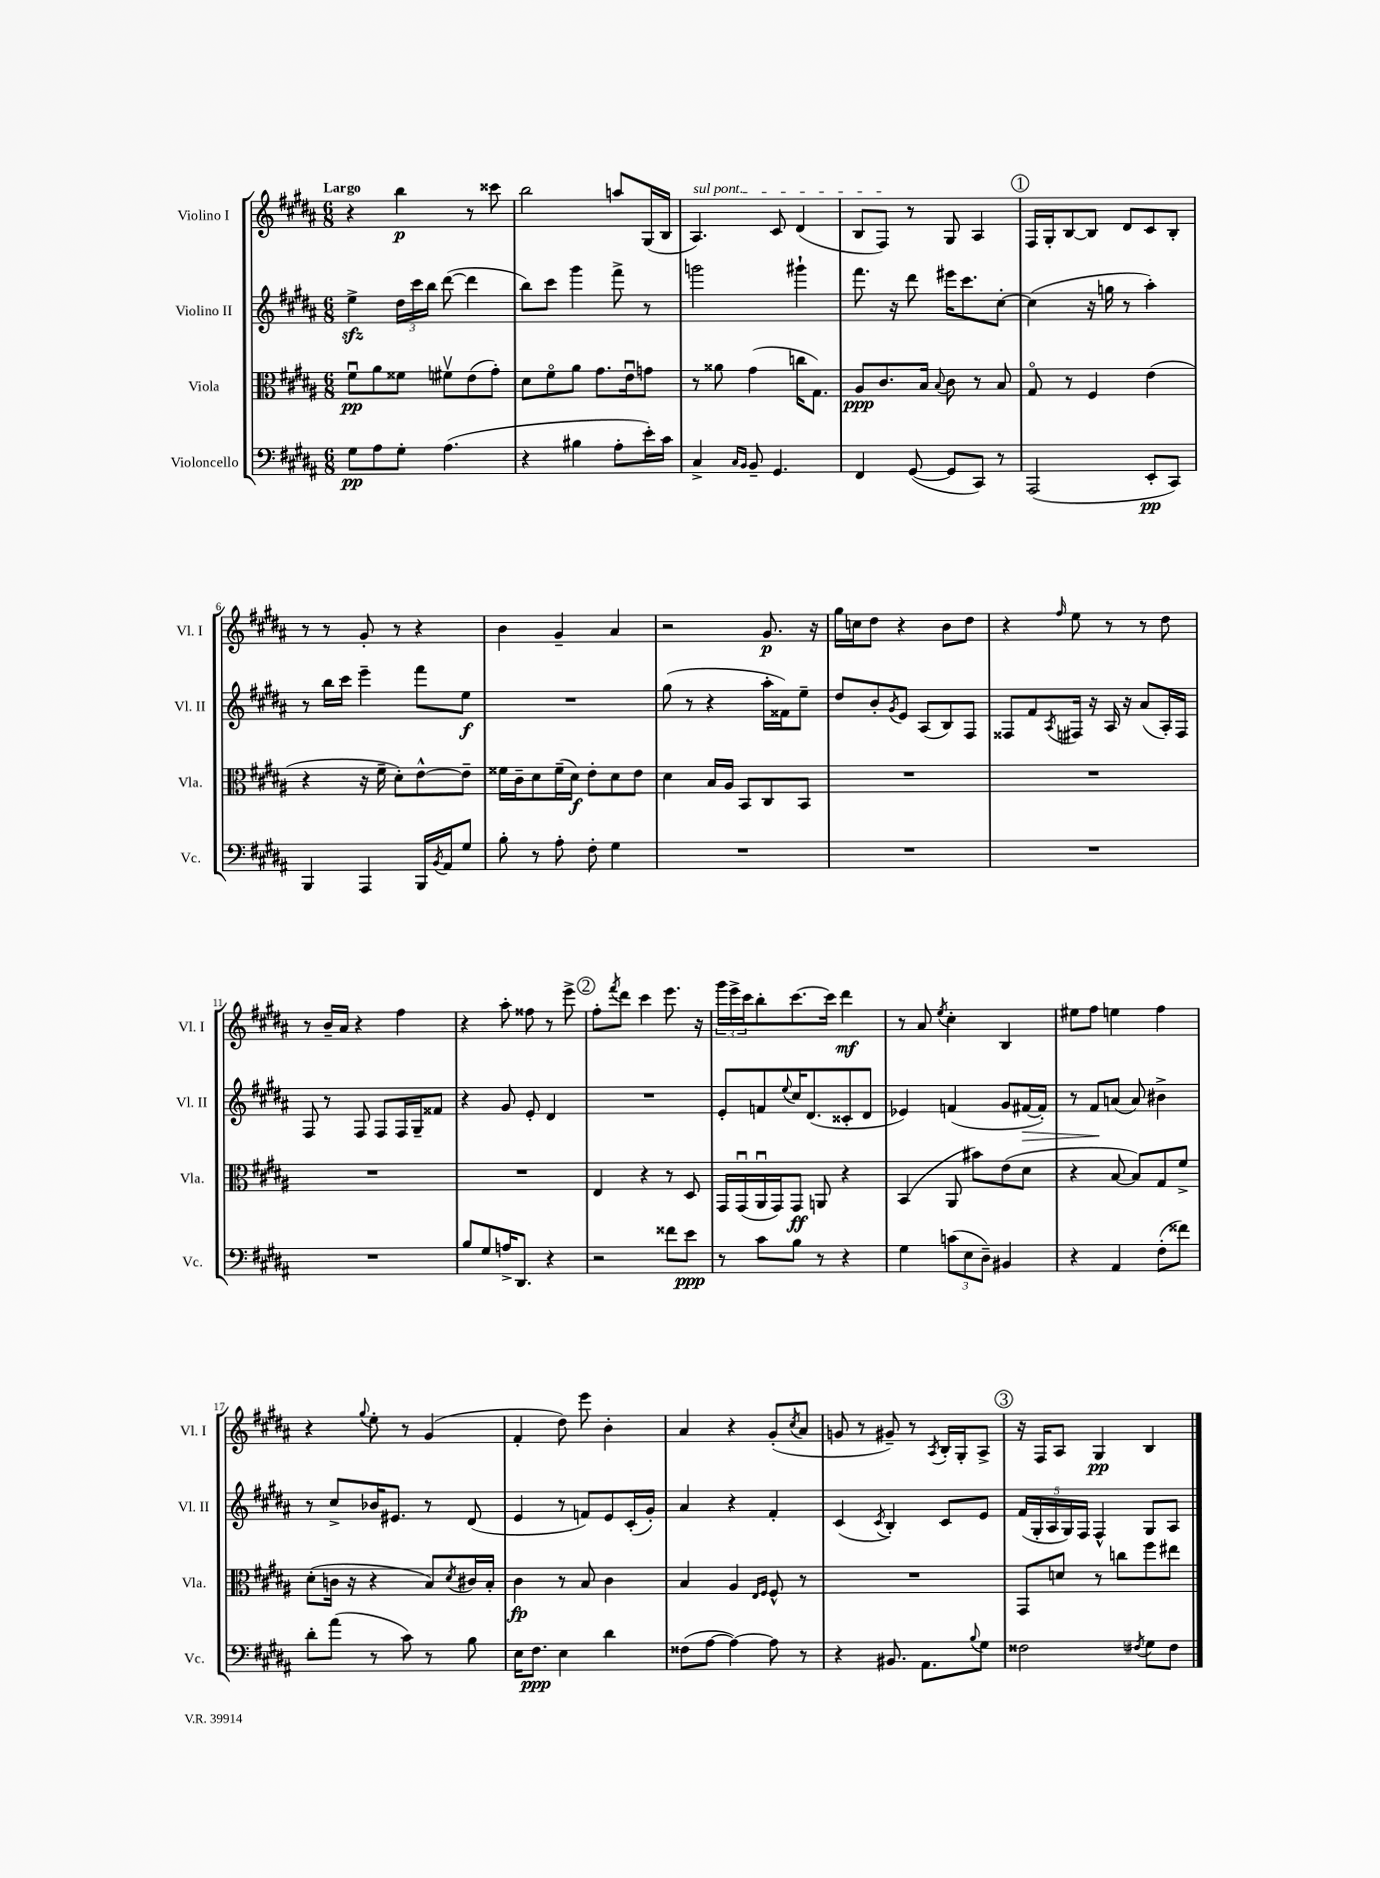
<<
\new StaffGroup <<
\new Staff = "s0" \with { instrumentName = "Violino I" shortInstrumentName = "Vl. I" } {
    \clef treble \key b \major \numericTimeSignature \time 6/8 \tempo "Largo"
    r4 b''4\p r8 cisis'''8 |
    b''2 a''8 gis16( b16 |
    \once \override TextSpanner.bound-details.left.text = \markup { \italic "sul pont." } ais4.\startTextSpan) cis'8 dis'4( |
    b8 fis8\stopTextSpan) r8 gis8 ais4 |
    \mark \markup { \circle "1" } fis16 gis16-. b8~ b8 dis'8 cis'8 b8-. |
    r8 r8 gis'8-. r8 r4 |
    b'4 gis'4-- ais'4 |
    r2 gis'8.\p r16 |
    gis''16 c''16 dis''8 r4 b'8 dis''8 |
    r4 \grace { fis''16 } e''8 r8 r8 dis''8 |
    r8 b'16-- ais'16 r4 fis''4 |
    r4 ais''8-. fisis''8 r8 e'''8-> |
    \mark \markup { \circle "2" } fis''8-. \acciaccatura { fis'''8 } dis'''8 cis'''4 e'''8. r16 |
    \tuplet 3/2 { gis'''16 e'''16-> cis'''16 } b''8-. cis'''8.~ cis'''16 dis'''4\mf |
    r8 ais'8 \acciaccatura { e''8 } cis''4-. b4 |
    eis''8 fis''8 e''4 fis''4 |
    r4 \appoggiatura { gis''8 } e''8-. r8 gis'4( |
    fis'4-. dis''8) e'''8 b'4-. |
    ais'4 r4 gis'8-.( \acciaccatura { cis''8 } ais'8 |
    g'8 r8 gis'8--) r8 \acciaccatura { ais8 } b16-. gis16-. ais8-> |
    \mark \markup { \circle "3" } r16 fis16 ais8 gis4\pp b4 \bar "|." |
}
\new Staff = "s1" \with { instrumentName = "Violino II" shortInstrumentName = "Vl. II" } {
    \clef treble \key b \major \numericTimeSignature \time 6/8
    e''4->\sfz \tuplet 3/2 { dis''16 cis'''16 b''16 } dis'''8~( dis'''4 |
    b''8) cis'''8 gis'''4 fis'''8-> r8 |
    g'''2 gis'''4-! |
    fis'''8. r16 dis'''8 eis'''16 cis'''8. cis''8~-. |
    \mark \markup { \circle "1" } cis''4( r16 g''16 r8 ais''4-.) |
    r8 b''16 cis'''16 e'''4-- fis'''8 e''8\f |
    R2. |
    gis''8( r8 r4 ais''16-. fisis'16) e''8-- |
    dis''8 b'8-. \acciaccatura { gis'8 } e'8 ais8( b8) fis8 |
    fisis8 fis'8 \acciaccatura { ais8 } fis16 r16 ais16 r16 ais'8( ais16-.) fis16 |
    fis8 r8 fis8 fis8 fis16 gis16-- fisis'8 |
    r4 gis'8 e'8-. dis'4 |
    \mark \markup { \circle "2" } R2. |
    e'8-. f'8 \appoggiatura { e''8 } cis''16 dis'8.( cisis'8-. dis'8 |
    ees'4) f'4( gis'8 fis'16~\> fis'16-.) |
    r8 fis'8\! a'8( a'8) bis'4-> |
    r8 cis''8-> bes'16 eis'8. r8 dis'8( |
    e'4 r8 f'8) e'8 cis'16-.( gis'16-.) |
    ais'4 r4 fis'4-. |
    cis'4( \acciaccatura { cis'8 } b4-.) cis'8 e'8 |
    \mark \markup { \circle "3" } \tuplet 5/4 { fis'16( gis16-. ais16 gis16) fis16 } fis4-^ gis8 ais8 \bar "|." |
}
\new Staff = "s2" \with { instrumentName = "Viola" shortInstrumentName = "Vla." } {
    \clef alto \key b \major \numericTimeSignature \time 6/8
    fis'8\downbow\pp ais'8 fisis'8 fis'8\upbow e'8( gis'8-.) |
    dis'8 fis'8\flageolet ais'8 gis'8. e'16\downbow g'8 |
    r8 aisis'8 gis'4( c''16 gis8.) |
    ais8\ppp cis'8. b16 \appoggiatura { b8 } cis'8 r8 b8 |
    \mark \markup { \circle "1" } gis8\flageolet r8 fis4 e'4( |
    r4 r16 fis'16-- dis'8-.) e'8~-^ e'8-- |
    fisis'16 cis'16-- dis'8 fisis'16--( dis'16\f) e'8-. dis'8 e'8 |
    dis'4 b16 ais16 b,8 cis8 b,8 |
    R2. |
    R2. |
    R2. |
    R2. |
    \mark \markup { \circle "2" } e4 r4 r8 dis8 |
    gis,16 gis,16\downbow( ais,16\downbow gis,16) gis,8\ff a,8 r4 |
    b,4( ais,8 bis'8) e'8( dis'8 |
    r4 b8~ b8) gis8 fis'8-> |
    dis'8-.( c'16 r16 r4 b8) \acciaccatura { dis'8 } cis'16 b16-. |
    cis'4\fp r8 b8 cis'4 |
    b4 ais4 \grace { e16 fis16 } fis8-^ r8 |
    R2. |
    \mark \markup { \circle "3" } gis,8 d'8 r8 c''8 fis''8 eis''8 \bar "|." |
}
\new Staff = "s3" \with { instrumentName = "Violoncello" shortInstrumentName = "Vc." } {
    \clef bass \key b \major \numericTimeSignature \time 6/8
    gis8\pp ais8 gis8-. ais4.( |
    r4 bis4 ais8-. e'16-.) cis'16 |
    cis4-> \grace { cis16 b,16 } b,8-- gis,4. |
    fis,4 gis,8~( gis,8 cis,8) r8 |
    \mark \markup { \circle "1" } ais,,2( e,8-.\pp cis,8) |
    b,,4 ais,,4 b,,16 \acciaccatura { b,8 } ais,16 gis8 |
    b8-. r8 ais8-. fis8-. gis4 |
    R2. |
    R2. |
    R2. |
    R2. |
    b8 gis8 a16-> dis,8. r4 |
    \mark \markup { \circle "2" } r2 fisis'8 e'8\ppp |
    r8 cis'8 b8 r8 r4 |
    gis4 \tuplet 3/2 { c'8( e8 dis8--) } bis,4 |
    r4 ais,4 fis8-.( fisis'8) |
    dis'8-. ais'8( r8 cis'8) r8 b8 |
    e16 fis8.\ppp e4 dis'4 |
    fisis8( ais8~ ais4~) ais8 r8 |
    r4 bis,8. ais,8. \appoggiatura { b8 } gis8 |
    \mark \markup { \circle "3" } fisis2 \acciaccatura { fis8 } gis8 fis8 \bar "|." |
}
>>
>>
